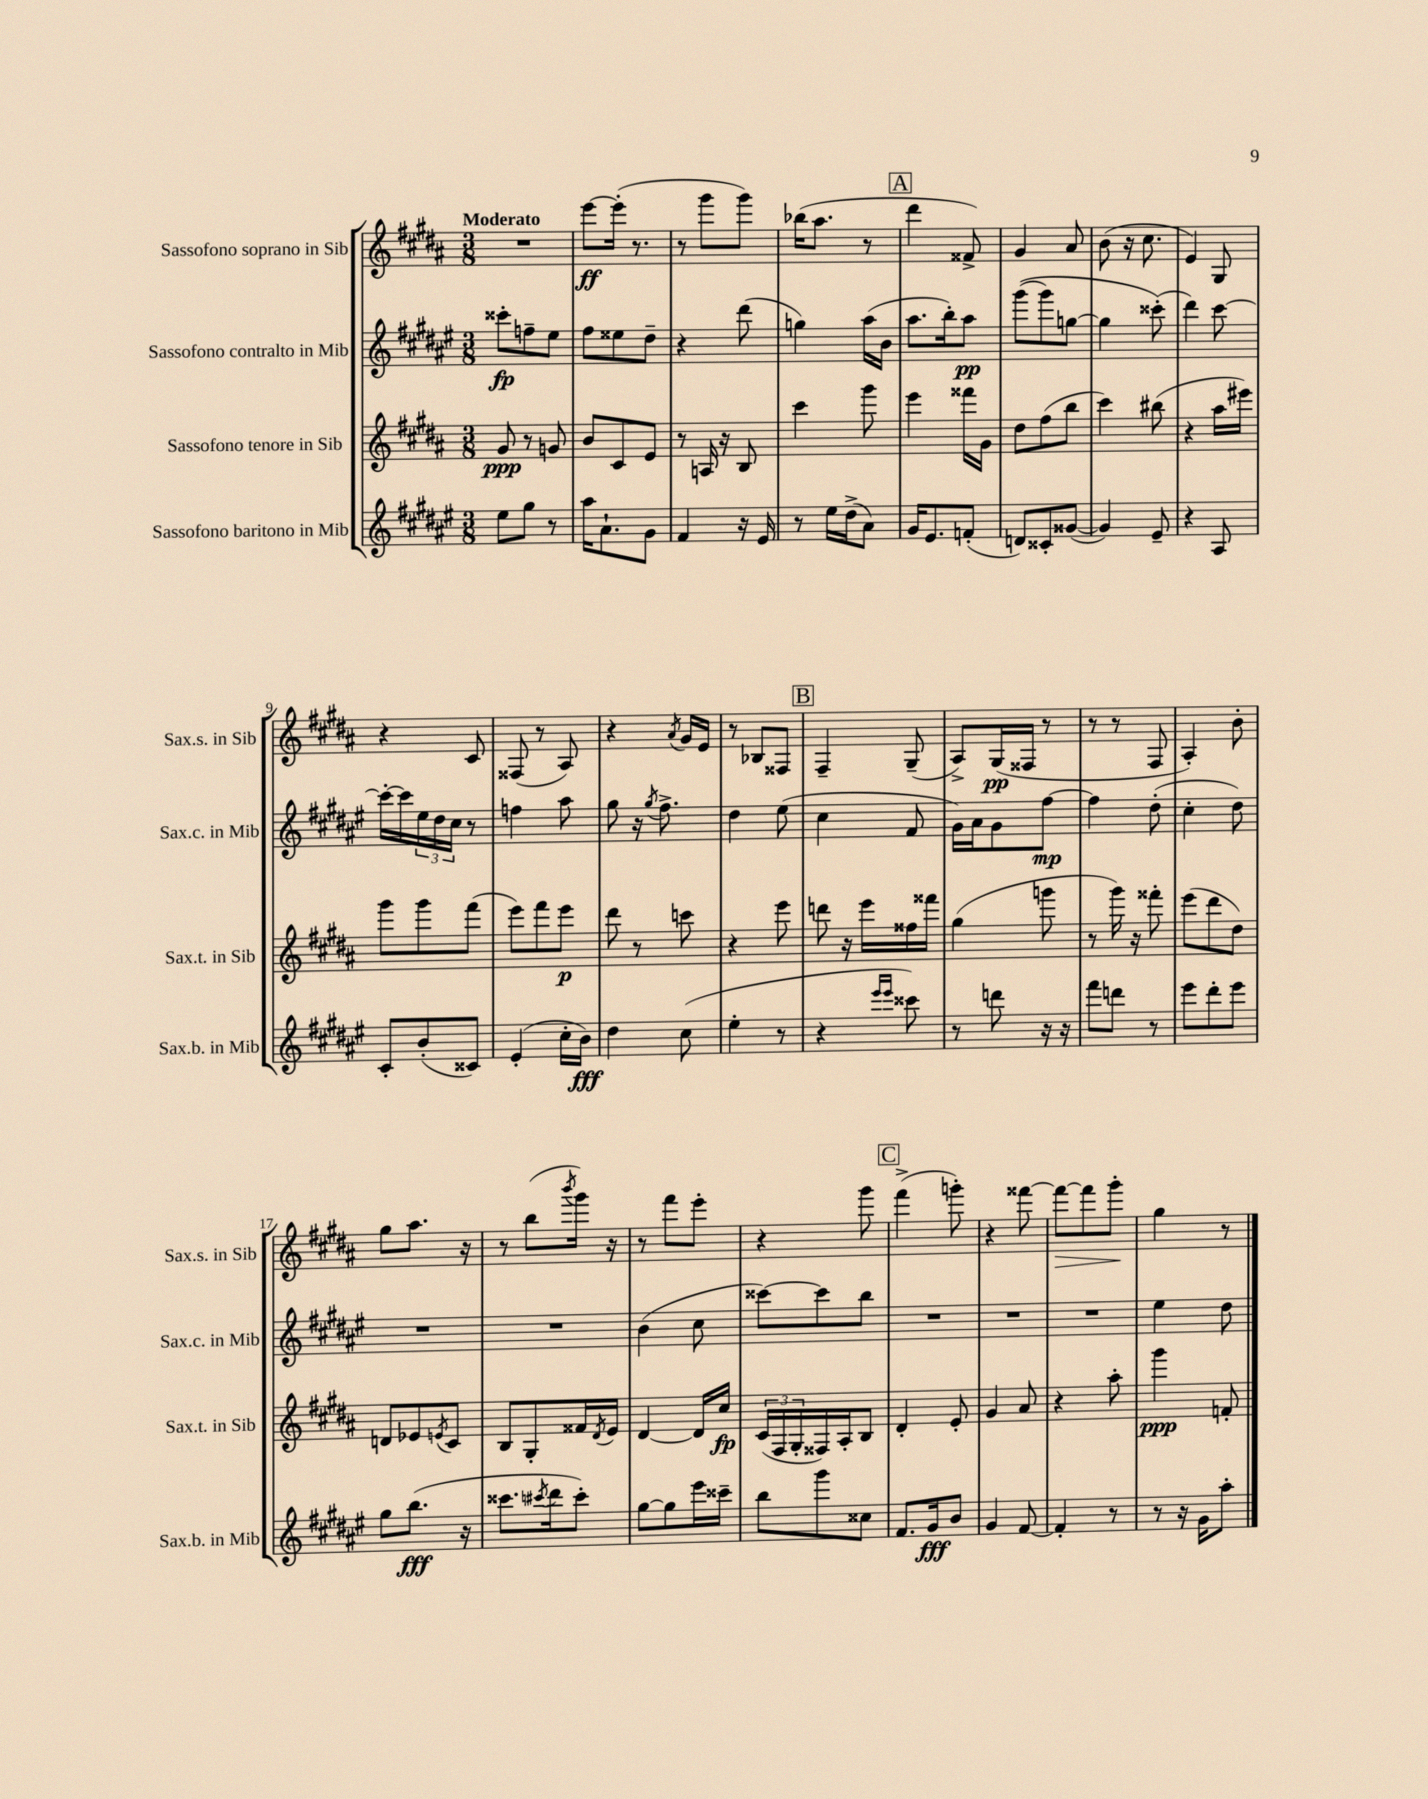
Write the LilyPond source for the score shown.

<<
\new StaffGroup <<
\new Staff = "s0" \with { instrumentName = "Sassofono soprano in Sib" shortInstrumentName = "Sax.s. in Sib" } {
    \clef treble \key b \major \numericTimeSignature \time 3/8 \tempo "Moderato"
    R4. |
    e'''8~\ff e'''16-.( r8. |
    r8 gis'''8 gis'''8) |
    bes''16( ais''8. r8 |
    \mark \markup { \box "A" } dis'''4 fisis'8->) |
    gis'4 ais'8 |
    b'8( r16 cis''8. |
    e'4) gis8 |
    r4 cis'8 |
    fisis8( r8 ais8) |
    r4 \acciaccatura { ais'8 } gis'16 e'16 |
    r8 bes8 fisis8 |
    \mark \markup { \box "B" } fis4-- gis8--( |
    ais8->) gis16\pp( fisis16 r8 |
    r8 r8 fis8 |
    ais4-.) b'8-. |
    gis''8 ais''8. r16 |
    r8 b''8( \acciaccatura { b'''8 } gis'''16) r16 |
    r8 fis'''8 e'''8-. |
    r4 gis'''8 |
    \mark \markup { \box "C" } fis'''4->( g'''8-.) |
    r4 fisis'''8~ |
    fisis'''8~\> fisis'''8 gis'''8-.\! |
    gis''4 r8 \bar "|." |
}
\new Staff = "s1" \with { instrumentName = "Sassofono contralto in Mib" shortInstrumentName = "Sax.c. in Mib" } {
    \clef treble \key fis \major \numericTimeSignature \time 3/8
    cisis'''8-.\fp f''8-- eis''8 |
    fis''8 eisis''8 dis''8-- |
    r4 dis'''8( |
    g''4) ais''16( b'16 |
    \mark \markup { \box "A" } ais''8. b''16-.) ais''8\pp |
    gis'''8(\( gis'''8) g''8~ |
    g''4 cisis'''8-.(\) |
    dis'''4) cis'''8~ |
    cis'''16~-. cis'''16 \tuplet 3/2 { eis''16 dis''16 cis''16 } r8 |
    f''4 ais''8 |
    gis''8 r16 \acciaccatura { gis''8 } fis''8.-> |
    dis''4 eis''8( |
    \mark \markup { \box "B" } cis''4 fis'8 |
    gis'16) ais'16 gis'8 fis''8~\mp |
    fis''4 dis''8-.( |
    cis''4-. dis''8) |
    R4. |
    R4. |
    b'4( cis''8 |
    cisis'''8~) cisis'''8 b''8 |
    \mark \markup { \box "C" } R4. |
    R4. |
    R4. |
    eis''4 dis''8 \bar "|." |
}
\new Staff = "s2" \with { instrumentName = "Sassofono tenore in Sib" shortInstrumentName = "Sax.t. in Sib" } {
    \clef treble \key b \major \numericTimeSignature \time 3/8
    gis'8\ppp r8 g'8 |
    b'8 cis'8 e'8 |
    r8 a16 r16 b8 |
    cis'''4 gis'''8 |
    \mark \markup { \box "A" } e'''4 fisis'''16 gis'16 |
    dis''8 fis''8( b''8 |
    cis'''4) bis''8( |
    r4 ais''16 eis'''16) |
    gis'''8 gis'''8 fis'''8( |
    e'''8) fis'''8 e'''8\p |
    dis'''8 r8 c'''8 |
    r4 e'''8 |
    \mark \markup { \box "B" } d'''8 r16 e'''16 fisis''16 fisis'''16 |
    gis''4( g'''8 |
    r8 gis'''16) r16 fisis'''8-. |
    e'''8( dis'''8 dis''8) |
    d'8 ees'8 \acciaccatura { e'8 } cis'8 |
    b8 gis8-. fisis'16 \acciaccatura { dis'8 } e'16 |
    dis'4~ dis'16 cis''16\fp |
    \tuplet 3/2 { cis'16( fis16 gis16-. } fisis16) ais16-. b8 |
    \mark \markup { \box "C" } dis'4-. e'8-. |
    gis'4 ais'8 |
    r4 ais''8-. |
    gis'''4\ppp f'8-. \bar "|." |
}
\new Staff = "s3" \with { instrumentName = "Sassofono baritono in Mib" shortInstrumentName = "Sax.b. in Mib" } {
    \clef treble \key fis \major \numericTimeSignature \time 3/8
    eis''8 gis''8 r8 |
    ais''16 ais'8.-! gis'8 |
    fis'4 r16 eis'16 |
    r8 eis''16 dis''16->( ais'8) |
    \mark \markup { \box "A" } gis'16 eis'8. f'8-.( |
    d'8) cisis'8-. gisis'8~( |
    gisis'4) eis'8-- |
    r4 ais8 |
    cis'8-. b'8-.( cisis'8) |
    eis'4-.( cis''16-. b'16\fff) |
    dis''4 cis''8( |
    eis''4-. r8 |
    \mark \markup { \box "B" } r4 \grace { eis'''16 eis'''16 } cisis'''8) |
    r8 d'''8 r16 r16 |
    fis'''8 d'''8 r8 |
    eis'''8 dis'''8-. eis'''8 |
    gis''8 b''8.\fff( r16 |
    cisis'''8. \acciaccatura { cis'''8 } dis'''16 cis'''8-.) |
    gis''8~ gis''8 eis'''16 cisis'''16-- |
    b''8 gis'''8 cisis''8 |
    \mark \markup { \box "C" } fis'8. gis'16\fff b'8 |
    gis'4 fis'8~ |
    fis'4-. r8 |
    r8 r16 gis'16 ais''8-. \bar "|." |
}
>>
>>
